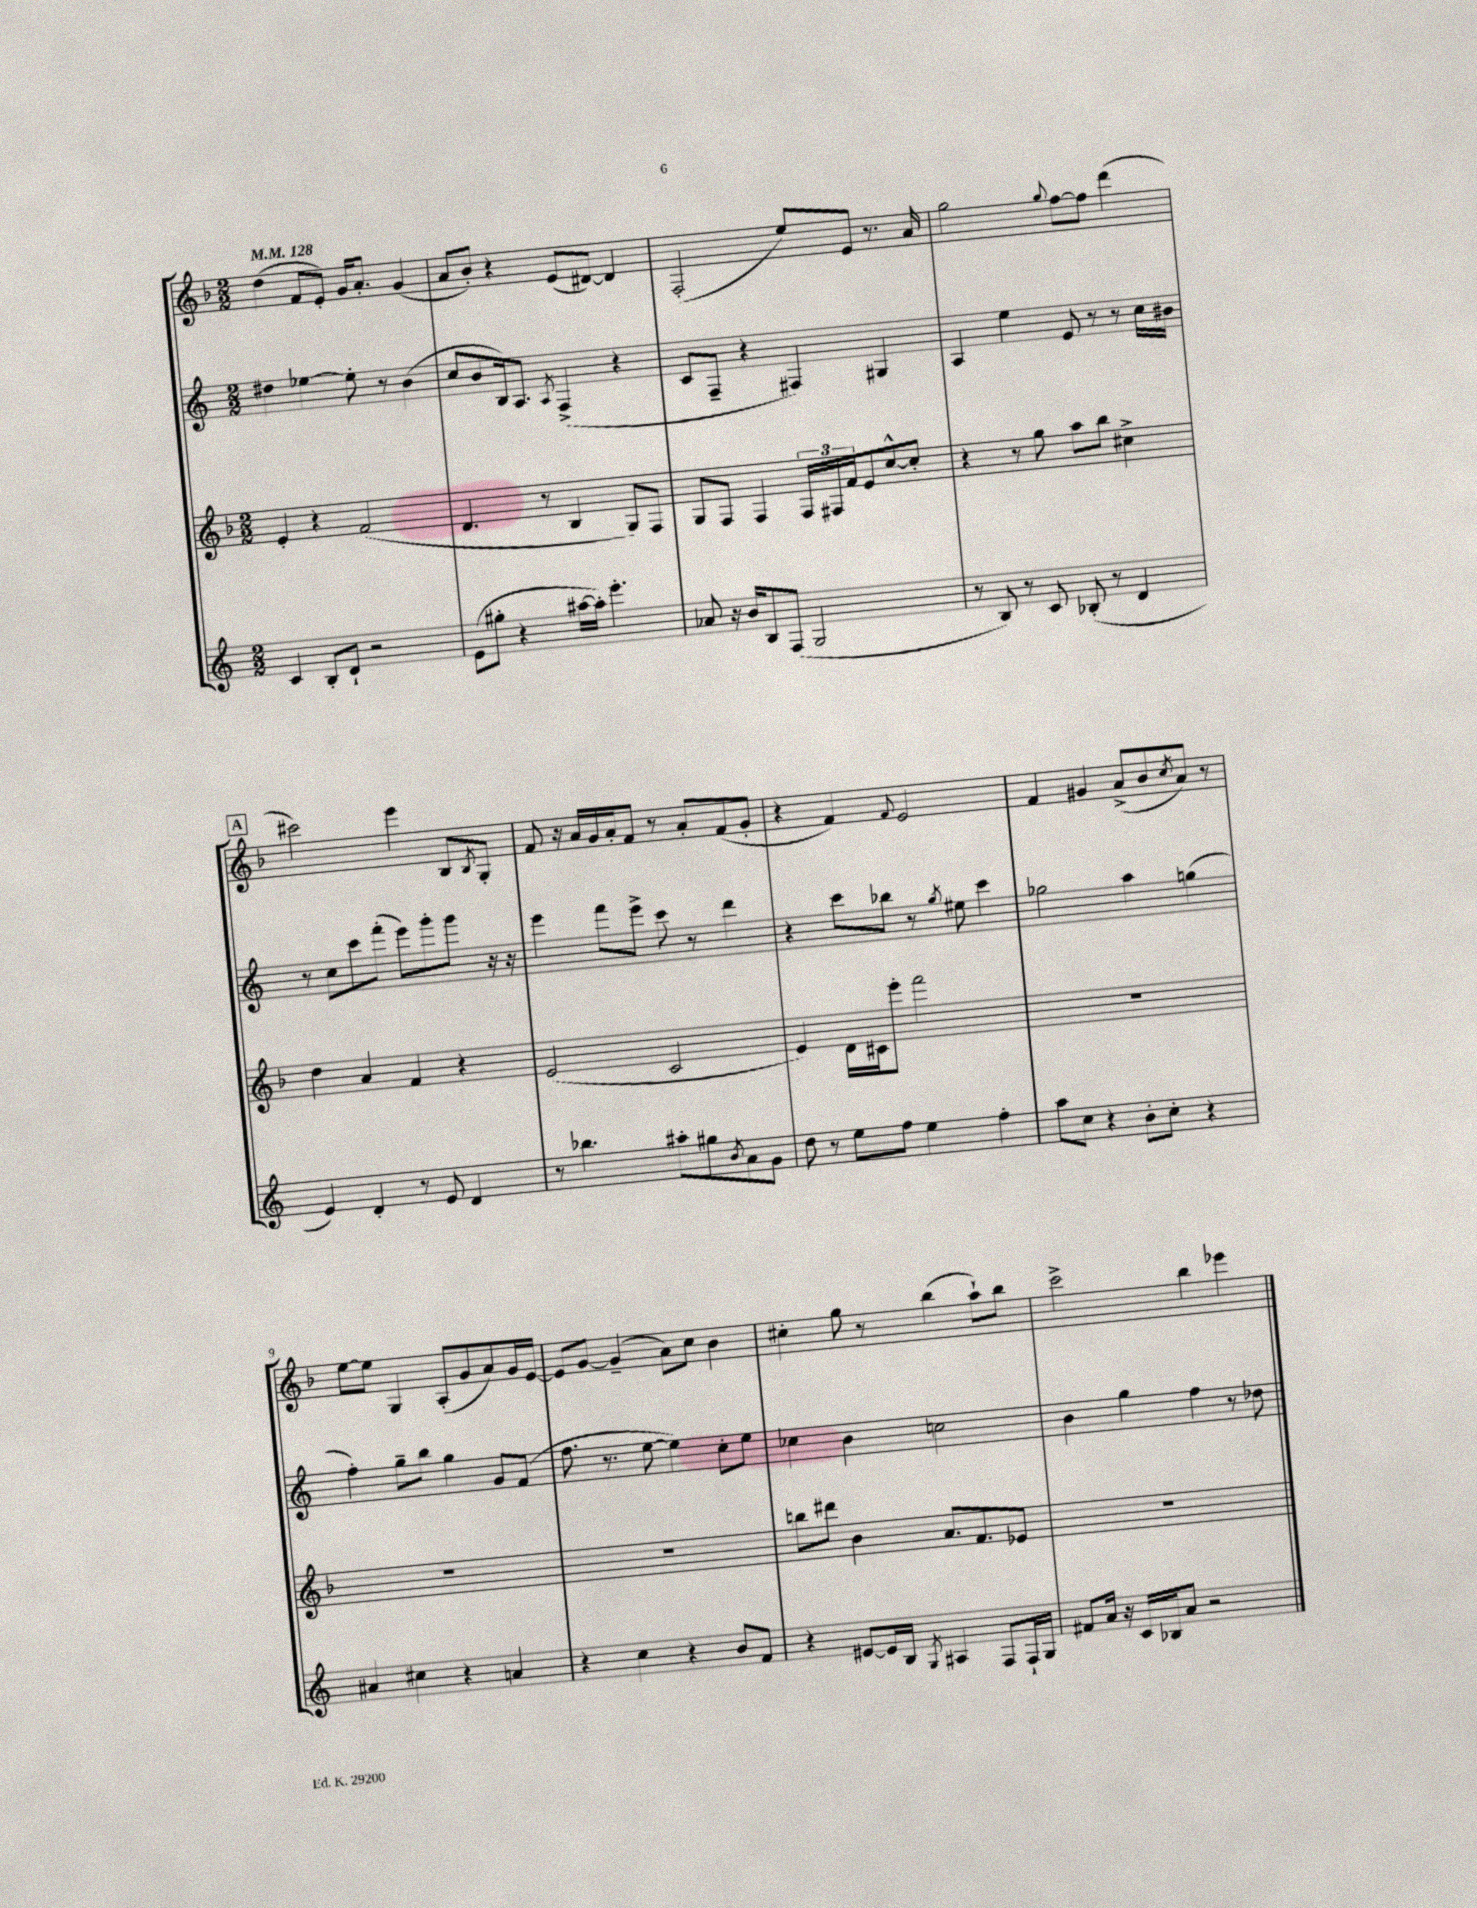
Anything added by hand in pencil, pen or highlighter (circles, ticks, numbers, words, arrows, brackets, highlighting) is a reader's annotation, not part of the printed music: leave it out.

**kern	**kern	**kern	**kern
*staff4	*staff3	*staff2	*staff1
*clefG2	*clefG2	*clefG2	*clefG2
*k[]	*k[b-]	*k[]	*k[b-]
*M2/2	*M2/2	*M2/2	*M2/2
*MM128	*MM128	*MM128	*MM128
4c	4e'	4dd#	(4dd
8B'	4r	[4ee-	8f
8d`	.	.	8e')
2r	(2f	8ee-']	16g
.	.	.	8.a'
.	.	8r	.
.	.	(4b	(4g
=	=	=	=
(8e	4.d	8cc	8a
8gg#'	.	8b	8b-')
4r	.	16B)	4r
.	.	8.A	.
.	8r	.	.
.	.	8qA	.
[16aa#	4B-	(4F^	(8e
16aa#'])	.	.	.
4.eee'	.	.	[8d#)
.	8G)	4r	4d#]
.	8F	.	.
=	=	=	=
8a-	8G	8c	(2F'
16r	8F	8F~	.
16b	.	.	.
8B	4F	4r	.
(8F	.	.	.
2G	24F	4F#)	8ee)
.	24F#	.	.
.	24f	.	.
.	8e	.	8e
.	[8cc^^	4G#	8.r
.	8cc']	.	.
.	.	.	16a
=	=	=	=
8r	4r	4A	2gg
8B)	.	.	.
8r	8r	4ee	.
8c	8gg	.	.
.	.	.	8qqgg
(8B-'	8aa	8e	[8ff
8r	8bb-	8r	8ff]
4d	4cc#^	8r	(4ddd
.	.	16cc	.
.	.	16b#	.
=	=	=	=
4e)	4dd	8r	2ccc#)
.	.	8cc	.
4d'	4a	8ccc	.
.	.	(8fff'	.
8r	4f	8eee)	4eee
8e	.	8ggg'	.
4d	4r	8ggg	8B-
.	.	.	8qB-
.	.	16r	8G'
.	.	16r	.
=	=	=	=
8r	(2e	4eee	8f
4.bb-	.	.	16r
.	.	.	16a
.	.	8fff	16g
.	.	.	16a'
.	.	8eee^	8f
8aa#'	2c	8ccc	8r
8gg#	.	8r	8a'
8qb	.	.	.
8a	.	4ddd	(8f
8g	.	.	8g'
=	=	=	=
8dd	4e)	4r	4r
8r	.	.	.
8ee	16d	8ccc	4f)
.	16c#	.	.
8ff	8eee'	8bb-	.
.	.	.	8qqf
4ee	2fff	8r	2e
.	.	8qgg	.
.	.	8ee#	.
4ff'	.	4ccc	.
=	=	=	=
8aa	1r	2gg-	4f
8cc	.	.	.
4r	.	.	4g#
8b'	.	4aa	(8a^
8cc'	.	.	8b-
.	.	.	8qcc
4r	.	(4gg	8a)
.	.	.	8r
=	=	=	=
4a#	1r	4ff')	[8ee
.	.	.	8ee]
4cc#	.	8gg~	4G
.	.	8bb	.
4r	.	4gg	(8A'
.	.	.	8g
4a	.	8g	8a)
.	.	(8f	16g
.	.	.	[16e
=	=	=	=
4r	1r	8.ff	8e]
.	.	.	[8g
.	.	8.r	.
4cc	.	.	(4g~]
.	.	[8ee	.
4r	.	4ee])	8a)
.	.	.	8cc
8b	.	8cc'	4b-
8f	.	8ee	.
=	=	=	=
4r	8bb	4cc-	4cc#'
.	8ddd#	.	.
[8e#	4b-	4b	8gg
16e#]	.	.	8r
16B	.	.	.
8qG	.	.	.
4A#	8.a	2cc	(4bb-
.	8.f	.	.
8F	.	.	8aa`)
16F`	8e-	.	8bb-
16G	.	.	.
=	=	=	=
8f#	1r	4b	2ccc^
16a	.	.	.
16r	.	.	.
16c	.	4gg	.
16B-	.	.	.
8a	.	.	.
2r	.	4ff	4bb-
.	.	8r	4eee-
.	.	8dd-	.
==	==	==	==
*-	*-	*-	*-
